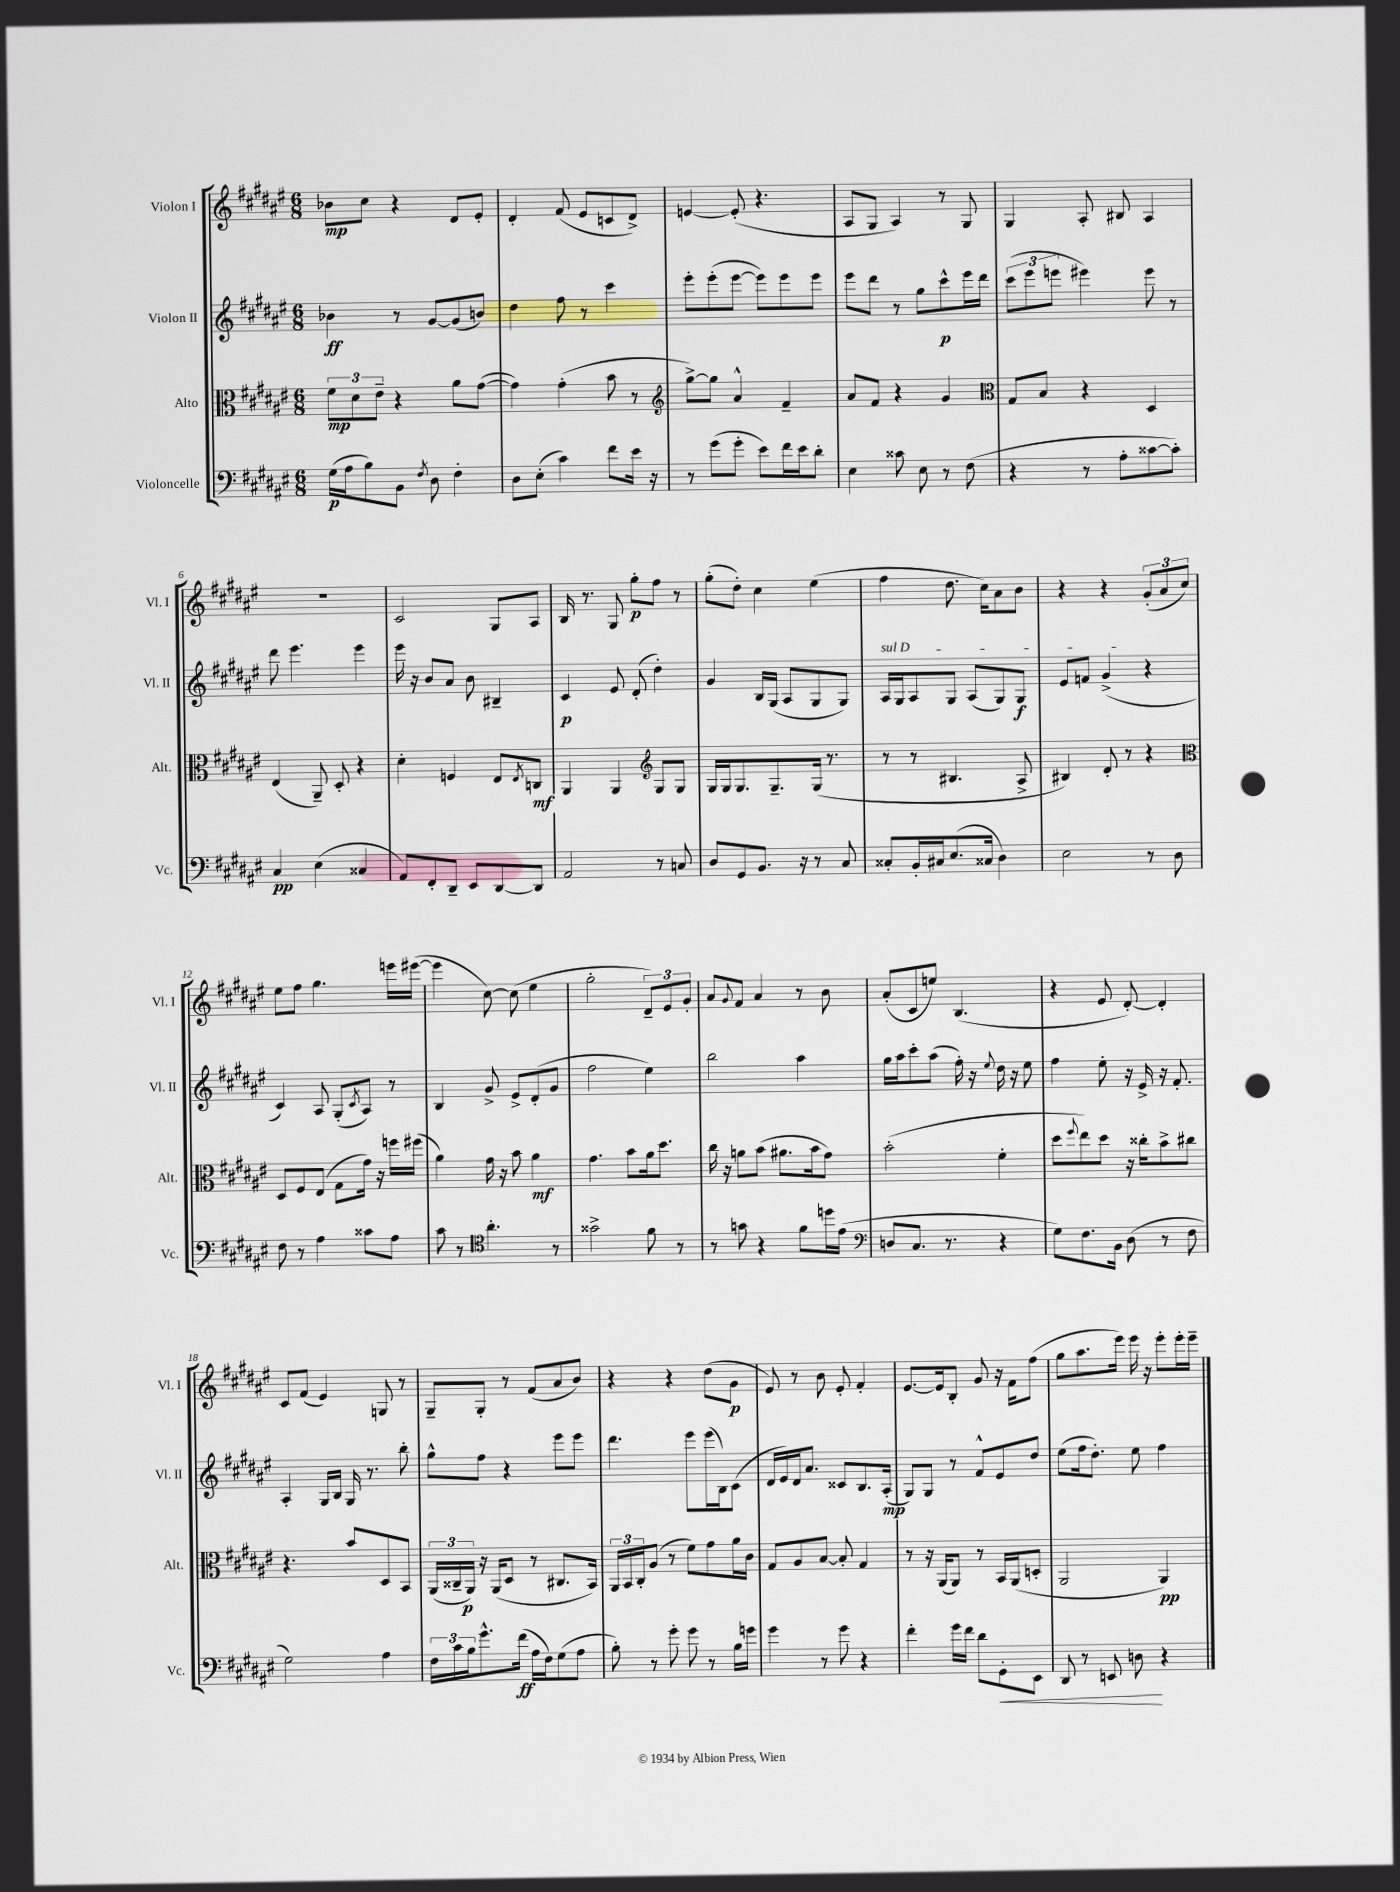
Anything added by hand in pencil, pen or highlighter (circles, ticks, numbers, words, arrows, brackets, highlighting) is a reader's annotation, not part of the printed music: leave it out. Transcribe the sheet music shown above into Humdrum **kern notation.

**kern	**dynam	**kern	**dynam	**kern	**dynam	**kern	**dynam
*part4	*part4	*part3	*part3	*part2	*part2	*part1	*part1
*staff4	*staff4	*staff3	*staff3	*staff2	*staff2	*staff1	*staff1
*I"Violoncelle	*	*I"Alto	*	*I"Violon II	*	*I"Violon I	*
*I'Vc.	*	*I'Alt.	*	*I'Vl. II	*	*I'Vl. I	*
*clefF4	*	*clefC3	*	*clefG2	*	*clefG2	*
*k[f#c#g#d#a#e#]	*	*k[f#c#g#d#a#e#]	*	*k[f#c#g#d#a#e#]	*	*k[f#c#g#d#a#e#]	*
*M6/8	*	*M6/8	*	*M6/8	*	*M6/8	*
=1	=1	=1	=1	=1	=1	=1	=1
(16G#\LL	p	12f#\L	mp	4b-X\	ff	8b-X\L	mp
16A#\J	.	.	.	.	.	.	.
.	.	12d#\	.	.	.	.	.
8B\)	.	.	.	.	.	8cc#\J	.
.	.	12e#~\J	.	.	.	.	.
8BB\J	.	4r	.	8r	.	4r	.
8qF#/	.	.	.	.	.	.	.
8D#\	.	.	.	[8g#/L	.	.	.
4F#'\	.	8a#\L	.	(8g#/]	.	8d#/L	.
.	.	([8g#\J	.	8bn/J)	.	8e#'/J	.
=2	=2	=2	=2	=2	=2	=2	=2
8D#\L	.	4g#\])	.	4dd#\	.	4d#'/	.
(8E#'\J	.	.	.	.	.	.	.
4c#\)	.	(4g#'\	.	8ff#\	.	(8f#/	.
.	.	.	.	8r	.	8e#/L	.
8f#\L	.	8b\	.	4ccc#\	.	8cn/	.
16e#\Jk	.	8r	.	.	.	8d#^/J)	.
16r	.	.	.	.	.	.	.
=3	=3	=3	=3	=3	=3	=3	=3
*	*	*clefG2	*	*	*	*	*
8r	.	[8gg#^\L)	.	8eee#'\L	.	[4en/	.
(8g#\L	.	8gg#\J]	.	(8eee#'\	.	.	.
8g#'\J	.	4a#^^/	.	[8eee#\J	.	(8e'/]	.
8e#\L)	.	.	.	8eee#\L])	.	4.r	.
16f#\L	.	4f#~/	.	8eee#\	.	.	.
16e#\J	.	.	.	.	.	.	.
8d#'\J	.	.	.	8eee#\J	.	.	.
=4	=4	=4	=4	=4	=4	=4	=4
4E#\	.	8a#/L	.	8eee#\L	.	8A#/L	.
.	.	8f#/J	.	8ddd#\J	.	8G#/J	.
8c##X\	.	4r	.	8r	.	4A#/)	.
8E#\	.	.	.	8gg#\L	.	.	.
8r	.	4g#/	.	8ccc#^^\	p	8r	.
(8F#\	.	.	.	16eee#\L	.	8G#/	.
.	.	.	.	16ddd#\JJ	.	.	.
=5	=5	=5	=5	=5	=5	=5	=5
*	*	*clefC3	*	*	*	*	*
4r	.	8G#/L	.	(12ccc#\L	.	4G#/	.
.	.	.	.	12eee#\	.	.	.
.	.	8B/J	.	.	.	.	.
.	.	.	.	12eeen\J	.	.	.
8r	.	4r	.	4eee#X\)	.	8A#'/	.
8A#'\L	.	.	.	.	.	8B#X/	.
[8c##X\	.	4D#/	.	8eee#\	.	4A#/	.
8c##'\J])	.	.	.	8r	.	.	.
!!LO:LB:g=z
=6	=6	=6	=6	=6	=6	=6	=6
4C#/	pp	(4E#/	.	8ddd#\	.	2.r	.
.	.	.	.	4.eee#\	.	.	.
(4E#\	.	8AA#~/)	.	.	.	.	.
.	.	8D#'/	.	.	.	.	.
4C##X/	.	4r	.	4eee#\	.	.	.
=7	=7	=7	=7	=7	=7	=7	=7
8AA#/L)	.	4d#'\	.	16eee#\	.	2c#/	.
.	.	.	.	16r	.	.	.
8FF#'/	.	.	.	8b/L	.	.	.
8DD#~/J	.	4Fn/	.	8a#/J	.	.	.
8EE#/L	.	.	.	8b\	.	.	.
[8DD#/	.	8E#/L	.	4B#X~/	.	8G#/L	.
.	.	8qE#/	.	.	.	.	.
8DD#/J]	.	8Cn/J	mf	.	.	8A#/J	.
=8	=8	=8	=8	=8	=8	=8	=8
2AA#/	.	4AA#/	.	4c#/	p	16B/	.
.	.	.	.	.	.	8.r	.
.	.	4AA#/	.	8e#/	.	8G#/	.
.	.	.	.	(8d#'/	.	8gg#'\L	p
*	*	*clefG2	*	*	*	*	*
8r	.	8G#/L	.	4dd#'\)	.	8ff#\J	.
8Cn/	.	8G#/J	.	.	.	8r	.
=9	=9	=9	=9	=9	=9	=9	=9
8D#/L	.	16G#/LL	.	4g#/	.	(8gg#'\L	.
.	.	16G#/J	.	.	.	.	.
8GG#/	.	8.G#/	.	.	.	8dd#'\J)	.
8.BB/J	.	.	.	16B/LL	.	4cc#\	.
.	.	8.G#~/	.	(16G#/JJ	.	.	.
.	.	.	.	8A#/L	.	.	.
16r	.	.	.	.	.	.	.
8r	.	(16G#/Jk	.	8G#/	.	(4ee#\	.
.	.	8.r	.	.	.	.	.
8C#/	.	.	.	8G#/J)	.	.	.
=10	=10	=10	=10	=10	=10	=10	=10
!	!	!	!	!LO:TX:a:i:t=sul D	!	!	!
8C##X'/L	.	8r	.	16A#/LL	.	4ff#\	.
.	.	.	.	16G#/J	.	.	.
16BB'/L	.	8r	.	8A#/	.	.	.
16C#X/J	.	.	.	.	.	.	.
(8.E#/	.	4.B#X/	.	8G#/J	.	8.dd#\	.
.	.	.	.	(8A#/L	.	.	.
16C##X/Jk	.	.	.	.	.	16cc#\KL)	.
4D#\)	.	.	.	8G#/)	.	8a#\	.
.	.	8A#^/	.	8G#/J	f	8b\J	.
=11	=11	=11	=11	=11	=11	=11	=11
2E#\	.	4B#X/)	.	8e#/L	.	4r	.
.	.	.	.	8fn/J	.	.	.
.	.	8d#'/	.	(4g#^/	.	4r	.
.	.	8r	.	.	.	.	.
8r	.	4r	.	4r	.	(12g#'/L	.
.	.	.	.	.	.	12a#/	.
8D#\	.	.	.	.	.	.	.
.	.	.	.	.	.	12cc#/J)	.
!!LO:LB:g=z
=12	=12	=12	=12	=12	=12	=12	=12
*	*	*clefC3	*	*	*	*	*
8F#\	.	8D#/L	.	4c#/)	.	8ee#\L	.
8r	.	8F#/	.	.	.	8ff#\J	.
4A#\	.	(8E#/J	.	8A#/	.	4.gg#\	.
.	.	8G#\L	.	(8G#'/L	.	.	.
.	.	.	.	8qc#/	.	.	.
8c##X\L	.	16g#\Jk)	.	8A#/J)	.	.	.
.	.	16r	.	.	.	.	.
8A#\J	.	16ffn\LL	.	8r	.	16eeen\LL	.
.	.	(16ff#X\JJ	.	.	.	([16eee#X\JJ	.
=13	=13	=13	=13	=13	=13	=13	=13
8c#\	.	4a#\)	.	4B/	.	4eee#\]	.
8r	.	.	.	.	.	.	.
*clefC4	*	*	*	*	*	*	*
4.a#'\	.	16g#\	.	8g#^/	.	[8cc#\)	.
.	.	16r	.	.	.	.	.
.	.	8b\	.	8e#^/L	.	(8cc#\]	.
.	.	4a#\	mf	(8d#'/	.	4ee#\	.
8r	.	.	.	8g#/J	.	.	.
=14	=14	=14	=14	=14	=14	=14	=14
2g##X^\	.	4.g#\	.	2ff#\	.	2gg#'\	.
.	.	8b\L	.	.	.	.	.
8f#\	.	16a#\k	.	4ee#\)	.	12d#~/L)	.
.	.	8.dd#\J	.	.	.	.	.
.	.	.	.	.	.	12e#/	.
8r	.	.	.	.	.	.	.
.	.	.	.	.	.	12g#'/J	.
=15	=15	=15	=15	=15	=15	=15	=15
8r	.	16cc#\	.	2bb\	.	8a#/L	.
.	.	16r	.	.	.	.	.
.	.	.	.	.	.	8qqg#/	.
8gn\	.	8an\L	.	.	.	8f#/J	.
4r	.	(8b\J	.	.	.	4a#/	.
.	.	8.a#X\L	.	.	.	.	.
8f#\L	.	.	.	4aa#\	.	8r	.
.	.	16b\k	.	.	.	.	.
16ddn\L	.	8g#\J)	.	.	.	8b\	.
(16e#\JJ	.	.	.	.	.	.	.
=16	=16	=16	=16	=16	=16	=16	=16
*clefF4	*	*	*	*	*	*	*
8Dn/L	.	(2b'\	.	16gg#\LL	.	(8a#'/L	.
.	.	.	.	16aa#\J	.	.	.
8.C#/J	.	.	.	8ccc#'\	.	8c#/	.
.	.	.	.	(8aa#\J	.	8een/J)	.
8.r	.	.	.	.	.	.	.
.	.	.	.	16ff#'\)	.	(4.B/	.
.	.	.	.	16r	.	.	.
.	.	.	.	8qqee#/	.	.	.
4r	.	4f#'\	.	16dd#\	.	.	.
.	.	.	.	16r	.	.	.
.	.	.	.	8ee#\	.	.	.
=17	=17	=17	=17	=17	=17	=17	=17
8G#\L)	.	8dd#\L	.	4ff#\	.	4r	.
.	.	8qqff#/	.	.	.	.	.
8.F#\	.	8ee#\)	.	.	.	.	.
.	.	8dd#\J	.	8ee#'\	.	8e#/	.
16BB\Jk	.	.	.	.	.	.	.
(8D#\	.	16r	.	16r	.	[8d#'/)	.
.	.	16cc##X'\KL	.	16e#^/	.	.	.
8r	.	8b^\	.	16r	.	4d#'/]	.
.	.	.	.	8.f#'/	.	.	.
8F#\	.	8cc#X\J	.	.	.	.	.
!!LO:LB:g=z
=18	=18	=18	=18	=18	=18	=18	=18
2G#\)	.	4.r	.	4A#'/	.	8c#/L	.
.	.	.	.	.	.	(8f#/J	.
.	.	.	.	16G#/LL	.	4e#/)	.
.	.	.	.	16B/JJ	.	.	.
.	.	8b/L	.	16G#/	.	.	.
.	.	.	.	8.r	.	.	.
4A#\	.	8D#/	.	.	.	8Gn/	.
.	.	8BB/J	.	8bb'\	.	8r	.
=19	=19	=19	=19	=19	=19	=19	=19
24F#\LL	.	(24AA#/LL	.	8gg#^^\L	.	8G#~/L	.
24c#\	.	24C##X~/	.	.	.	.	.
24B\J	.	24AA#/JJ)	p	.	.	.	.
8.g#^^\	.	16r	.	8ff#\J	.	8G#'/J	.
.	.	(16AA#/KL	.	.	.	.	.
.	.	8D#/J	.	4r	.	8r	.
(16f#\Jk	ff	.	.	.	.	.	.
16A#\LL	.	8r	.	.	.	(8f#/L	.
16F#\J)	.	.	.	.	.	.	.
(8G#\	.	8.C#X/L	.	8eee#\L	.	8a#/	.
8A#\J	.	.	.	8eee#\J	.	8b/J)	.
.	.	16BB/Jk)	.	.	.	.	.
=20	=20	=20	=20	=20	=20	=20	=20
8B'\)	.	24AA#/LL	.	4.ddd#\	.	4r	.
.	.	24BB/	.	.	.	.	.
.	.	24C#'/J	.	.	.	.	.
8r	.	(8A#/J	.	.	.	.	.
8g#'\	.	8r	.	.	.	4r	.
8g#\	.	8f#\L)	.	8eee#\L	.	.	.
8r	.	8g#\	.	(16eee#\L	.	(8dd#\L	.
.	.	.	.	16B\J)	.	.	.
16B\LL	.	16a#\L	.	(8c#\J	.	8g#\J	p
16gn\JJ	.	16c#\JJ	.	.	.	.	.
=21	=21	=21	=21	=21	=21	=21	=21
4g#\	.	8G#/L	.	16d#/LL	.	8e#/)	.
.	.	.	.	16e#/)	.	.	.
.	.	8A#/	.	16d#/J	.	8r	.
.	.	.	.	8.a#/J	.	.	.
8r	.	[8B/J	.	.	.	8b\	.
8g#\	.	8B'/]	.	8c##X/L	.	8e#'/	.
4r	.	4G#/	.	8.B/	.	4f#'/	.
.	.	.	.	(16A#'/Jk	mp	.	.
=22	=22	=22	=22	=22	=22	=22	=22
4f#'\	.	8r	.	8G#/L)	.	[8.e#/L	.
.	.	16r	.	8G#/J	.	.	.
.	.	(16AA#/KL	.	.	.	16e#/k]	.
16g#\LL	.	8AA#/J)	.	8r	.	8B'/J	.
16f#\JJ	.	.	.	.	.	.	.
8d#\L	.	8r	.	8f#^^/L	.	8g#/	.
!	!LO:HP:b	!	!	!	!	!	!
8GG#'\	<	16BB/LL	.	8e#/	.	16r	.
.	.	(16AA#/J	.	.	.	16f#\KL	.
8EE#\J	.	8Dn'/J	.	8dd#/J	.	(8ff#\J	.
=23	=23	=23	=23	=23	=23	=23	=23
8DD#/	.	2AA#/	.	(8ee#\L	.	8gg#\L	.
8r	.	.	.	16ff#\k	.	8.aa#\	.
.	.	.	.	8.dd#'\J)	.	.	.
8EEn/	.	.	.	.	.	.	.
.	.	.	.	.	.	16eee#\Jk)	.
8Dn\	.	.	.	8ee#\	.	16eee#\	.
.	.	.	.	.	.	16r	.
4r	[	4AA#/)	pp	4ff#\	.	8eee#'\L	.
.	.	.	.	.	.	16eee#'\L	.
.	.	.	.	.	.	16eee#~\JJ	.
==	==	==	==	==	==	==	==
*-	*-	*-	*-	*-	*-	*-	*-
